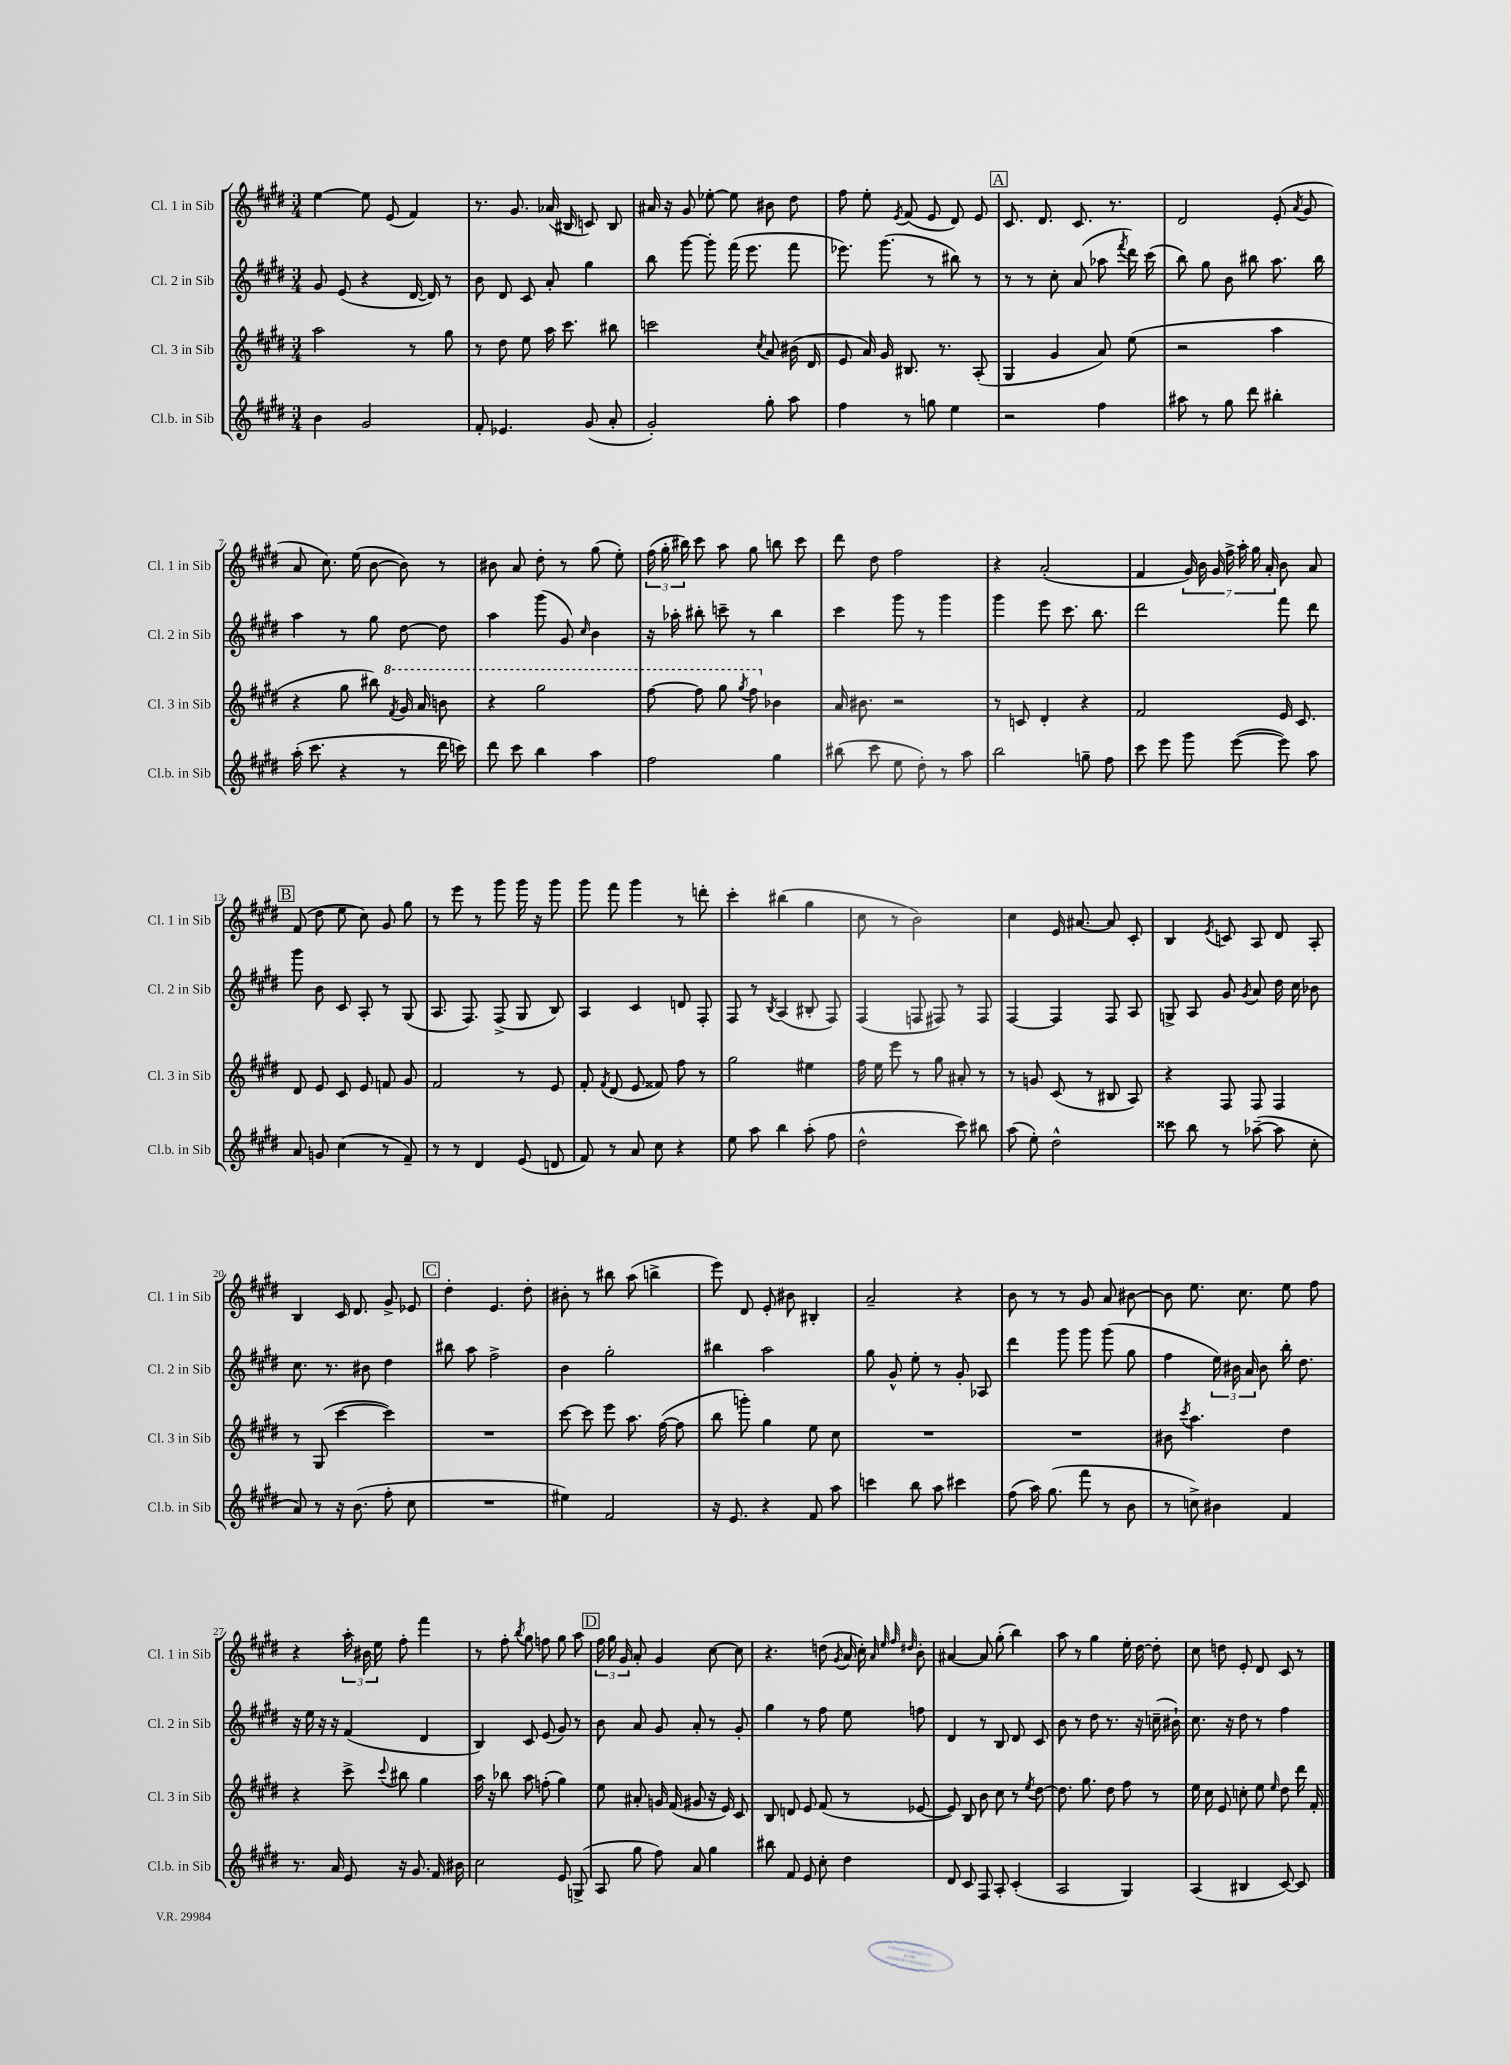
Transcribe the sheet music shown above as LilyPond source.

<<
\new StaffGroup <<
\new Staff = "s0" \with { instrumentName = "Cl. 1 in Sib" shortInstrumentName = "Cl. 1 in Sib" } {
    \clef treble \key e \major \numericTimeSignature \time 3/4
    \autoBeamOff e''4~ e''8 e'8( fis'4) |
    r8. gis'8. aes'16( bis16 c'8) bis8 |
    ais'16 r16 gis'8 ees''8~-. ees''8 bis'8 dis''8 |
    fis''8 e''8-. \acciaccatura { e'8 } fis'8( e'8 dis'8) e'8 |
    \mark \markup { \box "A" } cis'8. dis'8. cis'8. r8. |
    dis'2 e'8-.( \acciaccatura { a'8 } gis'8 |
    a'8 cis''8.) e''16( b'8~ b'8) r8 |
    bis'8 a'8 dis''8-. r8 gis''8( e''8-.) |
    \tuplet 3/2 { fis''16( gis''16-. bis''16) } cis'''8 a''8 gis''8 b''8 cis'''8 |
    dis'''8 dis''8 fis''2 |
    r4 a'2-.( |
    fis'4 \tuplet 7/4 { gis'16) b'16 gis'16 fis''16-> a''16-. gis''16 a'16-. } b'8 a'8 |
    \mark \markup { \box "B" } fis'8( dis''8 e''8 cis''8) gis'8 gis''8 |
    r8 e'''8 r8 gis'''8 gis'''16 r16 gis'''8 |
    gis'''8 fis'''8 gis'''4 r8 d'''8-. |
    cis'''4-. bis''4( gis''4 |
    cis''8 r8 b'2) |
    cis''4 e'16 ais'8.~ ais'8 cis'8-. |
    b4 \acciaccatura { e'8 } c'8 a8 dis'8 a8-. |
    b4 cis'16 dis'8. gis'8-> ees'8 |
    \mark \markup { \box "C" } dis''4-. e'4. dis''8-. |
    bis'8-. r8 bis''8 a''8( b''4-> |
    e'''8) dis'8 e'8-. bis'8 bis4-. |
    a'2-- r4 |
    b'8 r8 r8 gis'8 a'8 bis'8~ |
    bis'8 e''8. cis''8. e''8 fis''8 |
    r4 \tuplet 3/2 { a''16-. bis'16 e''16 } fis''8-. fis'''4 |
    r8 fis''8-. \acciaccatura { b''8 } gis''8 f''8 gis''8 a''8 |
    \mark \markup { \box "D" } \tuplet 3/2 { fis''16 gis''16 gis'16 } a'8-. gis'4 cis''8~ cis''8 |
    r4. d''8( \acciaccatura { gis'8 } a'16 cis''16-.) \grace { a'32 e''32 fis''32 dis''32 } b'8-. |
    ais'4~ ais'8 gis''8-.( b''4) |
    a''8 r8 gis''4 e''16-. dis''16~ dis''8-. |
    cis''8 d''8 e'8-. dis'8 cis'8 r8 \bar "|." |
}
\new Staff = "s1" \with { instrumentName = "Cl. 2 in Sib" shortInstrumentName = "Cl. 2 in Sib" } {
    \clef treble \key e \major \numericTimeSignature \time 3/4
    \autoBeamOff gis'8 e'8( r4 dis'16~ dis'16) r8 |
    b'8 dis'8 cis'8 a'8-. gis''4 |
    b''8 gis'''8~ gis'''8-. fis'''16( e'''8. fis'''8 |
    ees'''8.) gis'''8.( r8 bis''8) r8 |
    \mark \markup { \box "A" } r8 r8 cis''8-. a'8( aes''8 \acciaccatura { fis'''8 } dis'''16) cis'''16( |
    b''8) gis''8 b'8 bis''8 a''8. bis''16 |
    a''4 r8 gis''8 dis''8~ dis''8 |
    a''4 gis'''8( gis'8) \grace { cis''16 } b'4 |
    r16 aes''16-. bis''8-. c'''8-- r8 bis''4 |
    cis'''4 gis'''8 r8 gis'''4 |
    gis'''4 e'''8 cis'''8. b''8. |
    dis'''2 fis'''8 dis'''8 |
    \mark \markup { \box "B" } gis'''8 b'8 cis'8 a8-. r8 gis8( |
    a8. fis8.) fis8->( gis8 b8) |
    a4 cis'4 d'8 fis8-. |
    fis8 r8 \acciaccatura { b8 } a4( bis8-. fis8) |
    fis4( f8 fis8) r8 fis8 |
    fis4~ fis4 fis8 a8 |
    g8-> a8 gis'8 \acciaccatura { gis'8 } a'8 dis''16 cis''16 bes'8 |
    cis''8. r8. bis'8 dis''4 |
    \mark \markup { \box "C" } bis''8 a''8 fis''2-> |
    b'4 gis''2-. |
    bis''4 a''2 |
    gis''8 gis'8-^ e''8-. r8 gis'8-. aes8 |
    dis'''4 gis'''8 gis'''8 gis'''8( gis''8 |
    fis''4 \tuplet 3/2 { e''16) bis'16 a'16 } bis'8 b''16-. dis''8. |
    r16 e''16 r16 r16 fis'4( dis'4 |
    b4) cis'8 e'8( gis'8) r8 |
    \mark \markup { \box "D" } b'8 a'8 gis'8 a'8-. r8 gis'8-. |
    gis''4 r8 fis''8 e''8 f''8 |
    dis'4 r8 b8 dis'8 cis'8 |
    b'8 r8 dis''8 r8. r16 c''16--( bis'16-!) |
    cis''8. r16 dis''8 r8 fis''4 \bar "|." |
}
\new Staff = "s2" \with { instrumentName = "Cl. 3 in Sib" shortInstrumentName = "Cl. 3 in Sib" } {
    \clef treble \key e \major \numericTimeSignature \time 3/4
    \autoBeamOff a''2 r8 gis''8 |
    r8 dis''8 e''8 a''16 cis'''8. bis''8 |
    c'''2 \acciaccatura { cis''8 } a'8 bis'16( dis'16 |
    e'8 a'16) gis'16 bis8. r8. a8-.( |
    \mark \markup { \box "A" } gis4 gis'4 a'8) e''8( |
    r2 a''4 |
    r4 gis''8 bis''8) \ottava #1 \acciaccatura { fis''8 } gis''16 a''16 b''8 |
    r4 gis'''2 |
    fis'''8~ fis'''8 gis'''8 \acciaccatura { gis'''8 } fis'''8 \ottava #0 bes'4 |
    a'16 bis'8. r2 |
    r8 c'8 dis'4-. r4 |
    fis'2 e'16 cis'8. |
    \mark \markup { \box "B" } dis'8 e'8 cis'8 e'8 f'8 gis'8 |
    fis'2 r8 e'8 |
    fis'8-. \acciaccatura { fis'8 } dis'8( e'8 fisis'8) fis''8 r8 |
    gis''2 eis''4 |
    fis''16 e''16 e'''8 r8 gis''8 ais'8-. r8 |
    r8 g'8 cis'8( r8 bis8 a8) |
    r4 fis8 fis8 fis4 |
    r8 gis8( cis'''4~ cis'''4) |
    \mark \markup { \box "C" } R2. |
    cis'''8~ cis'''8 e'''8 a''8. fis''16~( fis''8 |
    b''8 g'''8-.) gis''4 e''8 cis''8 |
    R2. |
    R2. |
    bis'8 \acciaccatura { cis'''8 } a''4. dis''4 |
    r4 cis'''8-> \appoggiatura { cis'''8 } bis''8 gis''4 |
    a''16 r16 bes''8 a''8 f''8-.( gis''4) |
    \mark \markup { \box "D" } e''8 ais'8-. g'16 fis'16( gis'8 r16 e'16) cis'8 |
    b8 d'8 e'8 fis'8( r8 ees'8~ |
    ees'8) b8 b'8 cis''8 r8 \acciaccatura { e''8 } dis''8~ |
    dis''8. gis''8. dis''8 fis''8 r8 |
    e''16 cis''16 e'8 c''8-. e''8 \grace { e''16 } dis''8 dis'''16 fis'16-. \bar "|." |
}
\new Staff = "s3" \with { instrumentName = "Cl.b. in Sib" shortInstrumentName = "Cl.b. in Sib" } {
    \clef treble \key e \major \numericTimeSignature \time 3/4
    \autoBeamOff b'4 gis'2 |
    fis'8-. ees'4. gis'8( a'8-. |
    gis'2-.) gis''8-. a''8 |
    fis''4 r8 g''8 e''4 |
    \mark \markup { \box "A" } r2 fis''4 |
    ais''8 r8 gis''8 dis'''8 bis''4-. |
    a''16-.( cis'''8. r4 r8 dis'''16 c'''16) |
    dis'''8 cis'''8 b''4 a''4 |
    fis''2 gis''4 |
    bis''8( cis'''8 e''8 dis''8-.) r8 a''8 |
    b''2 g''8-- fis''8 |
    cis'''8 e'''8 gis'''8 e'''8~( e'''8) a''8 |
    \mark \markup { \box "B" } a'8 g'8 cis''4( r8 fis'8--) |
    r8 r8 dis'4 e'8( d'8 |
    fis'8) r8 a'8 cis''8 r4 |
    e''8 a''8 b''4 a''8-.( fis''8 |
    dis''2-^ cis'''8) bis''8 |
    a''8( e''8-.) dis''2-^ |
    cisis'''8 b''8 r8 aes''8~--( aes''8 cis''8-. |
    a'8) r8 r16 b'8.( fis''8-. cis''8 |
    \mark \markup { \box "C" } R2. |
    eis''4) fis'2 |
    r16 e'8. r4 fis'8 a''8 |
    c'''4 b''8 a''8 cis'''4 |
    fis''8( a''16) gis''8.( fis'''8 r8 b'8 |
    r8 c''8->) bis'4 fis'4 |
    r8. a'16 e'8 r16 gis'8. fis'16 bis'16 |
    cis''2 e'8 g8->( |
    \mark \markup { \box "D" } a8 gis''8 fis''8) a'8 gis''4 |
    bis''8 fis'8 e'8 cis''8-. dis''4 |
    dis'8 cis'8 fis8 a8-. cis'4-.( |
    a2 gis4) |
    a4( bis4 cis'8~) cis'8 \bar "|." |
}
>>
>>
